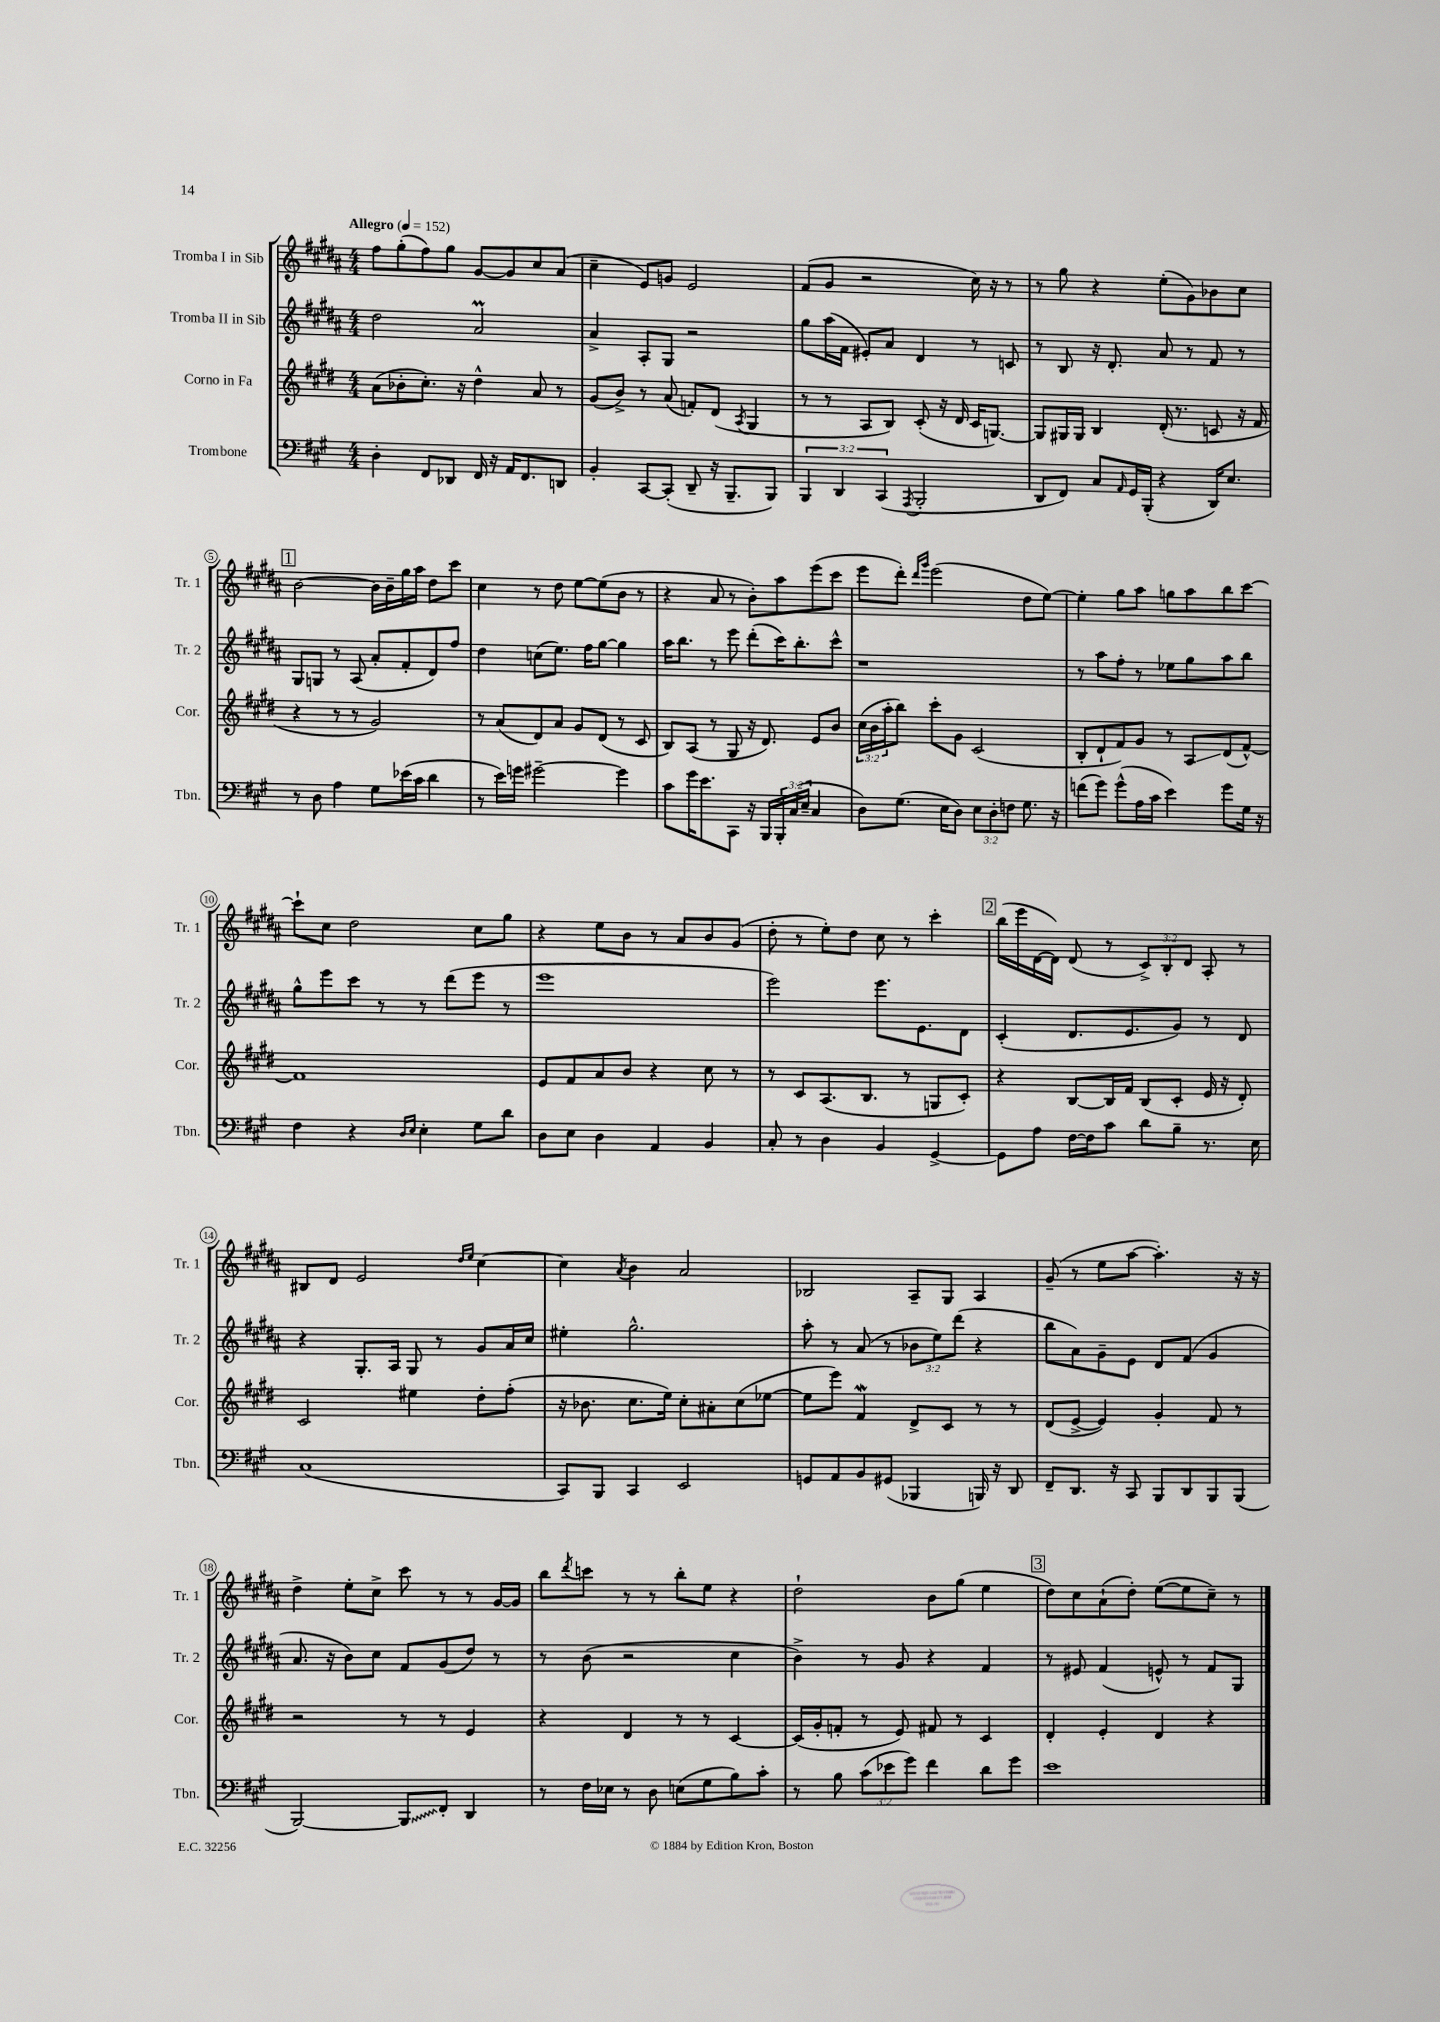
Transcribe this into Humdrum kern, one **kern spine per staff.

**kern	**kern	**kern	**kern
*staff4	*staff3	*staff2	*staff1
*clefF4	*clefG2	*clefG2	*clefG2
*k[f#c#g#]	*k[f#c#g#d#]	*k[f#c#g#d#a#]	*k[f#c#g#d#a#]
*M4/4	*M4/4	*M4/4	*M4/4
*MM152	*MM152	*MM152	*MM152
4D'	(8a	2dd#	8ff#
.	8b-'	.	(8gg#'
8FF#	8.cc#')	.	8ff#)
8DD-	.	.	8gg#
.	16r	.	.
16FF#	4dd#^^	2a#	[8g#
16r	.	.	.
16AA	.	.	8g#]
8.FF#	.	.	.
.	8a	.	8cc#
8DD	8r	.	(8a#
=	=	=	=
4BB'	(8g#	4a#^	4cc#~
.	8b^)	.	.
[8CC#	8r	8A#'	8e)
(8CC#']	(8a	8G#	8g
8DD~	8f')	2r	2e
16r	(8d#	.	.
8.BBB~	.	.	.
.	8qA	.	.
.	4G#	.	.
8BBB)	.	.	.
=	=	=	=
6BBB	8r	8gg#	(8f#
.	8r	(16aa#	8g#
6DD	.	.	.
.	.	16f#	.
.	8A	8e#')	2r
(6CC#	.	.	.
.	8B)	8a#	.
8qAAA	.	.	.
2BBB'	(8c#'	4d#	.
.	16r	.	.
.	16d#	.	.
.	16c#	8r	16cc#)
.	[8.G)	.	16r
.	.	8c	8r
=	=	=	=
8DD	8G]	8r	8r
8FF#)	16G#	8B	8gg#
.	16G#	.	.
8C#	4B	16r	4r
.	.	8.d#'	.
16qqAA	.	.	.
16GG#	.	.	.
(16BBB'	.	.	.
4r	(16d#'	8a#	(8ee'
.	8.r	.	.
.	.	8r	8g#)
16DD)	8c	8f#	8b-
8.E	.	.	.
.	16r	8r	8cc#
.	16f#	.	.
=	=	=	=
8r	4r	8G#	[2b
8D	.	8G	.
4A	8r	8r	.
.	8r	(8A#	.
8G#	2g#)	8a#'	16b]
.	.	.	16b~
(16e-	.	8f#'	16gg#
16c#	.	.	16aa#
4d	.	8d#)	8dd#
.	.	8ff#	8ccc#
=	=	=	=
8r	8r	4dd#	4cc#
16e)	(8a	.	.
16g	.	.	.
[2g#~	8d#)	(8cc	8r
.	8a	8.ee)	8dd#
.	8g#	.	[8ee
.	.	16ff#	.
.	(8d#	[8gg#	(8ee]
4g#]	8r	4gg#]	8b
.	8c#	.	8r
=	=	=	=
8c#	8B)	16aa#	4r
.	.	8.bb	.
16g#	(8A	.	.
8.e	.	.	.
.	8r	8r	8a#
8CC#	8G#	8eee	8r
16r	16r	(8ddd#'	8b')
16BBB	8.d#)	.	.
24BBB'	.	16ccc#)	8aa#
(24C#	.	.	.
.	.	8.bb'	.
24E~	.	.	.
4C#	8e	.	(8eee
.	8b	8ccc#^^	8ccc#
=	=	=	=
8D)	(24cc#	1r	8eee
.	24b	.	.
.	24aa'	.	.
(8.G#	8bb)	.	8ddd#')
.	.	.	16qqddd#
.	.	.	16qqggg#
.	8ccc#'	.	(2eee
16E	.	.	.
8D)	8g#	.	.
12E	(2c#	.	.
12D'	.	.	.
12F	.	.	.
8.G#	.	.	8dd#
.	.	.	[8ee)
16r	.	.	.
=	=	=	=
(8f	8B'	8r	4ee']
8g#)	8d#`	8aa#	.
(8g#^^	8f#)	8ff#'	8gg#
16A	8g#	8r	8aa#
16c#	.	.	.
4e)	8r	8ee-	8gg
.	8A	8gg#	8aa#
8g#	(8d#	8aa#	8bb
16G#	[8f#^^)	8bb	[8ccc#
16r	.	.	.
=	=	=	=
4F#	1f#]	8gg#^^	8ccc#`]
.	.	8eee	8cc#
4r	.	8ccc#	2dd#
.	.	8r	.
16qqD	.	.	.
16qqE	.	.	.
4E'	.	8r	.
.	.	(8ddd#	.
8G#	.	8eee	8cc#
8d	.	8r	8gg#
=	=	=	=
8D	8e	1eee	4r
8E	8f#	.	.
4D	8a	.	8ee
.	8b	.	8b
4AA	4r	.	8r
.	.	.	8a#
4BB	8cc#	.	8b
.	8r	.	(8g#
=	=	=	=
8C#'	8r	2eee)	8dd#'
8r	8c#	.	8r
4D	(8.A	.	8ee')
.	.	.	8dd#
.	8.B	.	.
4BB	.	8.eee	8cc#
.	8r	.	8r
.	.	8.e	.
[4GG#^	8G	.	4ccc#'
.	8c#')	8d#	.
=	=	=	=
8GG#]	4r	(4c#'	(16bb
.	.	.	16eee
8A	.	.	[16d#
.	.	.	16d#])
[16F#	[8B	8.d#	(8d#
16F#]	.	.	.
8c#	16B]	.	8r
.	16f#	8.e	.
8d	(8B	.	12c#^)
.	.	.	12B'
8B~	8c#'	8g#)	.
.	.	.	12d#
8.r	16e	8r	8A#'
.	16r	.	.
.	8d#')	8d#	8r
16E	.	.	.
=	=	=	=
(1C#	2c#	4r	8B#
.	.	.	8d#
.	.	8.G#'	2e
.	.	16A#	.
.	4ee#	8G#	.
.	.	8r	.
.	.	.	16qqdd#
.	.	.	16qqee
.	8dd#'	8g#	[4cc#
.	(8ff#'	16a#	.
.	.	16cc#	.
=	=	=	=
8CC#)	16r	4ee#'	4cc#]
.	8.b-	.	.
8BBB	.	.	.
.	.	.	8qa#
4CC#	8.cc#	2.gg#^^	4b
.	16ee)	.	.
2EE	8cc#'	.	2a#
.	8a#'	.	.
.	(8cc#	.	.
.	[8ee-	.	.
=	=	=	=
8GG	8ee-]	8aa#'	2B-
8AA	8eee)	8r	.
8BB	4f#	(8a#	.
(8GG#	.	8r	.
4BBB-	8d#^	12b-	8A#~
.	.	12ee)	.
.	8c#	.	8G#
.	.	(12ddd#	.
16BBB)	8r	4r	4A#
16r	.	.	.
8DD	8r	.	.
=	=	=	=
8FF#~	(8d#	8bb	(8g#~
8.DD	[8e^	8a#)	8r
.	4e])	8g#~	8ee
16r	.	.	.
8CC#	.	8e	[8aa#
8BBB	4g#'	8d#	4.aa#'])
8DD	.	(8f#	.
8BBB	8f#	4g#	.
(8BBB	8r	.	16r
.	.	.	16r
=	=	=	=
[2BBB)	2r	8.a#	4dd#^
.	.	16r	.
.	.	8b)	8ee'
.	.	8cc#	8cc#^
8BBB]	8r	8f#	8ccc#
8FF#'	8r	(8g#	8r
4DD	4e	8dd#)	8r
.	.	8r	[16g#
.	.	.	16g#]
=	=	=	=
8r	4r	8r	8bb
.	.	.	8qddd#
16F#	.	(8b	8ccc
16E-	.	.	.
8r	4d#	2r	8r
8D	.	.	8r
(8E	8r	.	8bb'
8G#	8r	.	8ee
8B)	[4c#	4cc#	4r
8c#'	.	.	.
=	=	=	=
8r	(16c#]	4b^)	2dd#`
.	16g#'	.	.
8B	8f'	.	.
(12c#	8r	8r	.
12e-	.	.	.
.	8e)	8g#	.
12g#)	.	.	.
4f#	8f#	4r	8b
.	8r	.	(8gg#
8d	4c#	4f#	4ee
8g#	.	.	.
=	=	=	=
1e	4d#'	8r	8dd#)
.	.	8e#	8cc#
.	4e'	(4f#	(8a#`
.	.	.	8dd#')
.	4d#	8e^^)	([8ee
.	.	8r	8ee]
.	4r	8f#	8cc#~)
.	.	8G#	8r
==	==	==	==
*-	*-	*-	*-
